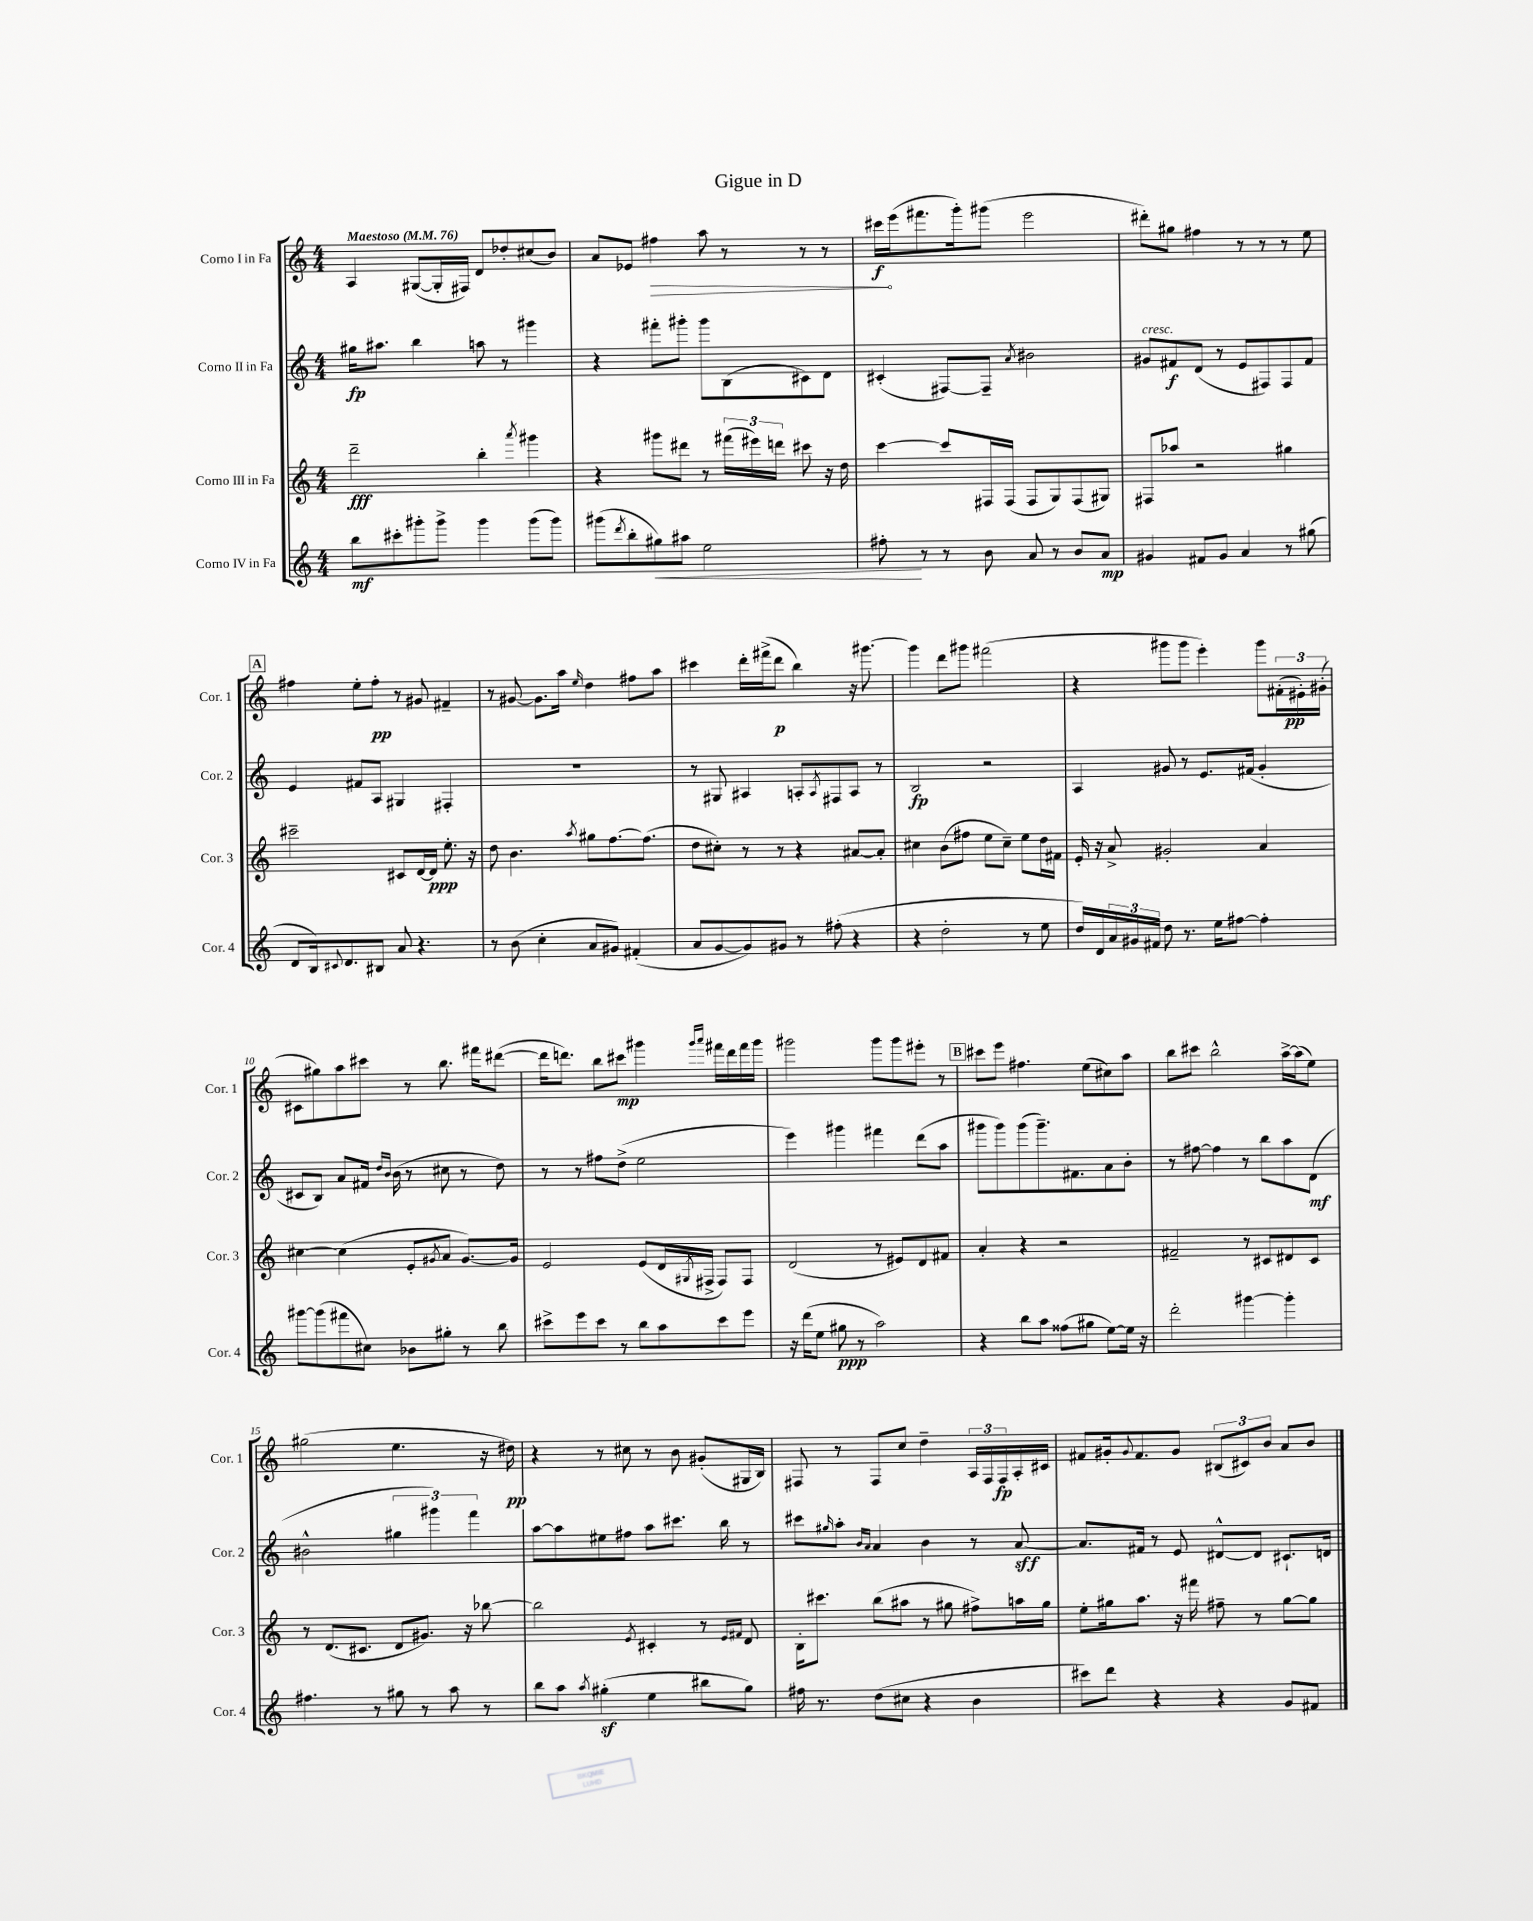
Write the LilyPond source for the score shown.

\header { title = "Gigue in D" }
<<
\new StaffGroup <<
\new Staff = "s0" \with { instrumentName = "Corno I in Fa" shortInstrumentName = "Cor. 1" } {
    \clef treble \key c \major \numericTimeSignature \time 4/4 \tempo "Maestoso" 4 = 76
    a4 gis8~( gis16-. fis16) d'8 des''8-. cis''8( b'8) |
    a'8 ees'8 \once \override Hairpin.circled-tip = ##t fis''4\> a''8 r8 r8 r8 |
    cis'''16\f\! e'''16( fis'''8. g'''16-.) gis'''8( e'''2 |
    dis'''8-.) gis''8 fis''4 r8 r8 r8 e''8 |
    \mark \markup { \box "A" } fis''4 e''8-. fis''8-.\pp r8 gis'8 fis'4-- |
    r8 gis'8~ gis'8. a''16 \grace { e''16 } d''4 fis''8 a''8 |
    cis'''4 d'''16-. fis'''16->( d'''8\p b''4) r16 gis'''8.~ |
    gis'''4 d'''8 gis'''8 fis'''2( |
    r4 gis'''8 gis'''8 e'''4-.) gis'''8 \tuplet 3/2 { fis'16-.( eis'16-.\pp) gis'16-.( } |
    cis'8 gis''8) a''8 cis'''8 r8 b''8. fis'''16 dis'''8~( |
    dis'''16 d'''8.) b''8 cis'''8\mp gis'''4 \grace { gis'''16 a'''16 } fis'''16 d'''16 fis'''16 gis'''16 |
    gis'''2 gis'''8 gis'''8 eis'''8-. r8 |
    \mark \markup { \box "B" } cis'''8 e'''8 fis''4. e''8( cis''8) a''8 |
    b''8 cis'''8 b''2-^ a''16~-> a''16( e''8) |
    gis''2( e''4. r16 dis''16\pp) |
    r4 r8 cis''8 r8 b'8 gis'8-.( gis16 b16) |
    fis8 r8 fis8 c''8 d''4-- \tuplet 3/2 { a16 fis16 fis16\fp } a16-. cis'16 |
    fis'8 gis'16-. \appoggiatura { gis'8 } fis'8. gis'8 \tuplet 3/2 { bis8( cis'8) b'8 } a'8 b'8 \bar "|." |
}
\new Staff = "s1" \with { instrumentName = "Corno II in Fa" shortInstrumentName = "Cor. 2" } {
    \clef treble \key c \major \numericTimeSignature \time 4/4
    gis''16\fp ais''8. b''4 a''8 r8 gis'''4 |
    r4 fis'''8-. gis'''8-. gis'''8 b8( cis'8) d'8 |
    cis'4-.( fis8~) fis8-- \acciaccatura { a'8 } bis'2 |
    gis'8^\markup { \italic "cresc." } fis'8\f d'8( r8 e'8 fis8) fis8 fis'8 |
    \mark \markup { \box "A" } e'4 fis'8 a8 gis4 fis4-. |
    R1 |
    r8 gis8 ais4 a8-. \acciaccatura { a8 } fis8 a8 r8 |
    b2\fp r2 |
    a4 gis'8 r8 e'8. fis'16( gis'4-. |
    cis'8 b8) a'8 fis'16 \grace { d''16 b'16 } b'16( r8 cis''8 r8 d''8) |
    r8 r8 fis''8 d''8->( e''2 |
    e'''4) gis'''4 fis'''4 d'''8( a''8 |
    \mark \markup { \box "B" } gis'''8 gis'''8) gis'''8( gis'''8.--) fis'8. a'8 b'8-. |
    r8 fis''8~ fis''4 r8 b''8 a''8 d'8\mf( |
    bis'2-^ \tuplet 3/2 { gis''4 gis'''4) f'''4 } |
    a''8~ a''8 eis''8 fis''8 a''8 cis'''8. b''16 r8 |
    cis'''8 \grace { gis''16 } a''8-. \grace { b'16 a'16 } a'4 b'4 r8 a'8~\sff |
    a'8. fis'16 r8 e'8 dis'8~-^ dis'8 cis'8.-! d'16 \bar "|." |
}
\new Staff = "s2" \with { instrumentName = "Corno III in Fa" shortInstrumentName = "Cor. 3" } {
    \clef treble \key c \major \numericTimeSignature \time 4/4
    d'''2--\fff b''4-. \acciaccatura { a'''8 } gis'''4 |
    r4 gis'''8 dis'''8 r8 \tuplet 3/2 { fis'''16( eis'''16) d'''16 } cis'''8 r16 d''16 |
    c'''4~ c'''8 fis16 fis16( fis8 g8) fis8( gis8) |
    fis8 aes''8 r2 gis''4 |
    \mark \markup { \box "A" } cis'''2-- cis'8 d'16~ d'16\ppp e''8.-. r16 |
    d''8 b'4. \acciaccatura { a''8 } gis''8 f''8.~ f''8.( |
    d''8 cis''8-.) r8 r8 r4 ais'8~ ais'8-. |
    cis''4 b'8( fis''8 e''8 cis''8--) e''8 d''16 fis'16 |
    e'16-. r16 a'8-> gis'2-. a'4 |
    cis''4~ cis''4( e'8-. \acciaccatura { gis'8 } a'8 gis'8.~) gis'16 |
    e'2 e'8( d'16 \acciaccatura { gis8 } fis16-> fis8) fis8 |
    d'2( r8 eis'8) d'8 fis'8 |
    \mark \markup { \box "B" } a'4-. r4 r2 |
    fis'2-- r8 cis'8 dis'8 cis'8 |
    r8 d'8.( cis'8. d'8 gis'8.) r16 bes''8~ |
    bes''2 \acciaccatura { e'8 } cis'4-. r8 \grace { e'16 fis'16 } d'8 |
    b16-. cis'''8. b''8( ais''8 r8 gis''8 fis''8->) a''16 gis''16 |
    e''8-. gis''16 a''8. r16 fis'''16 fis''8-- r8 gis''8~ gis''8 \bar "|." |
}
\new Staff = "s3" \with { instrumentName = "Corno IV in Fa" shortInstrumentName = "Cor. 4" } {
    \clef treble \key c \major \numericTimeSignature \time 4/4
    b''8\mf cis'''8-. gis'''8-. gis'''8-> gis'''4 gis'''8( gis'''8) |
    gis'''8( \acciaccatura { d'''8 } b''8-. gis''8\<) ais''8 e''2 |
    fis''8-.\! r8 r8 b'8 a'8 r8 b'8 a'8\mp |
    gis'4 fis'8 gis'8 a'4 r8 gis''8( |
    \mark \markup { \box "A" } d'8 b16) \appoggiatura { cis'8 } d'8. bis8 a'8 r4. |
    r8 b'8( c''4-. a'8 gis'8) fis'4-.( |
    a'8 g'8~ g'8) gis'8 r8 fis''8-.( r4 |
    r4 d''2-. r8 e''8 |
    d''16) d'16 \tuplet 3/2 { a'16 gis'16 fis'16 } d''8 r8. e''16 fis''8~ fis''4-. |
    gis'''8~ gis'''8( fis'''8 cis''8) bes'8 gis''8-. r8 b''8 |
    cis'''8-> e'''8 cis'''8 r8 b''8 a''8 cis'''8 e'''8 |
    r16 d'''16( e''8 gis''8\ppp r8 a''2) |
    \mark \markup { \box "B" } r4 b''8 a''8 fisis''8( gis''8 e''8~) e''16 r16 |
    d'''2-. gis'''4~ gis'''4-. |
    fis''4. r8 gis''8 r8 a''8 r8 |
    b''8 a''8 \acciaccatura { a''8 } gis''4-.\sf( e''4 bis''8 gis''8) |
    fis''16 r8. d''8( cis''8 r4 b'4 |
    cis'''8) d'''8 r4 r4 g'8 fis'8 \bar "|." |
}
>>
>>
